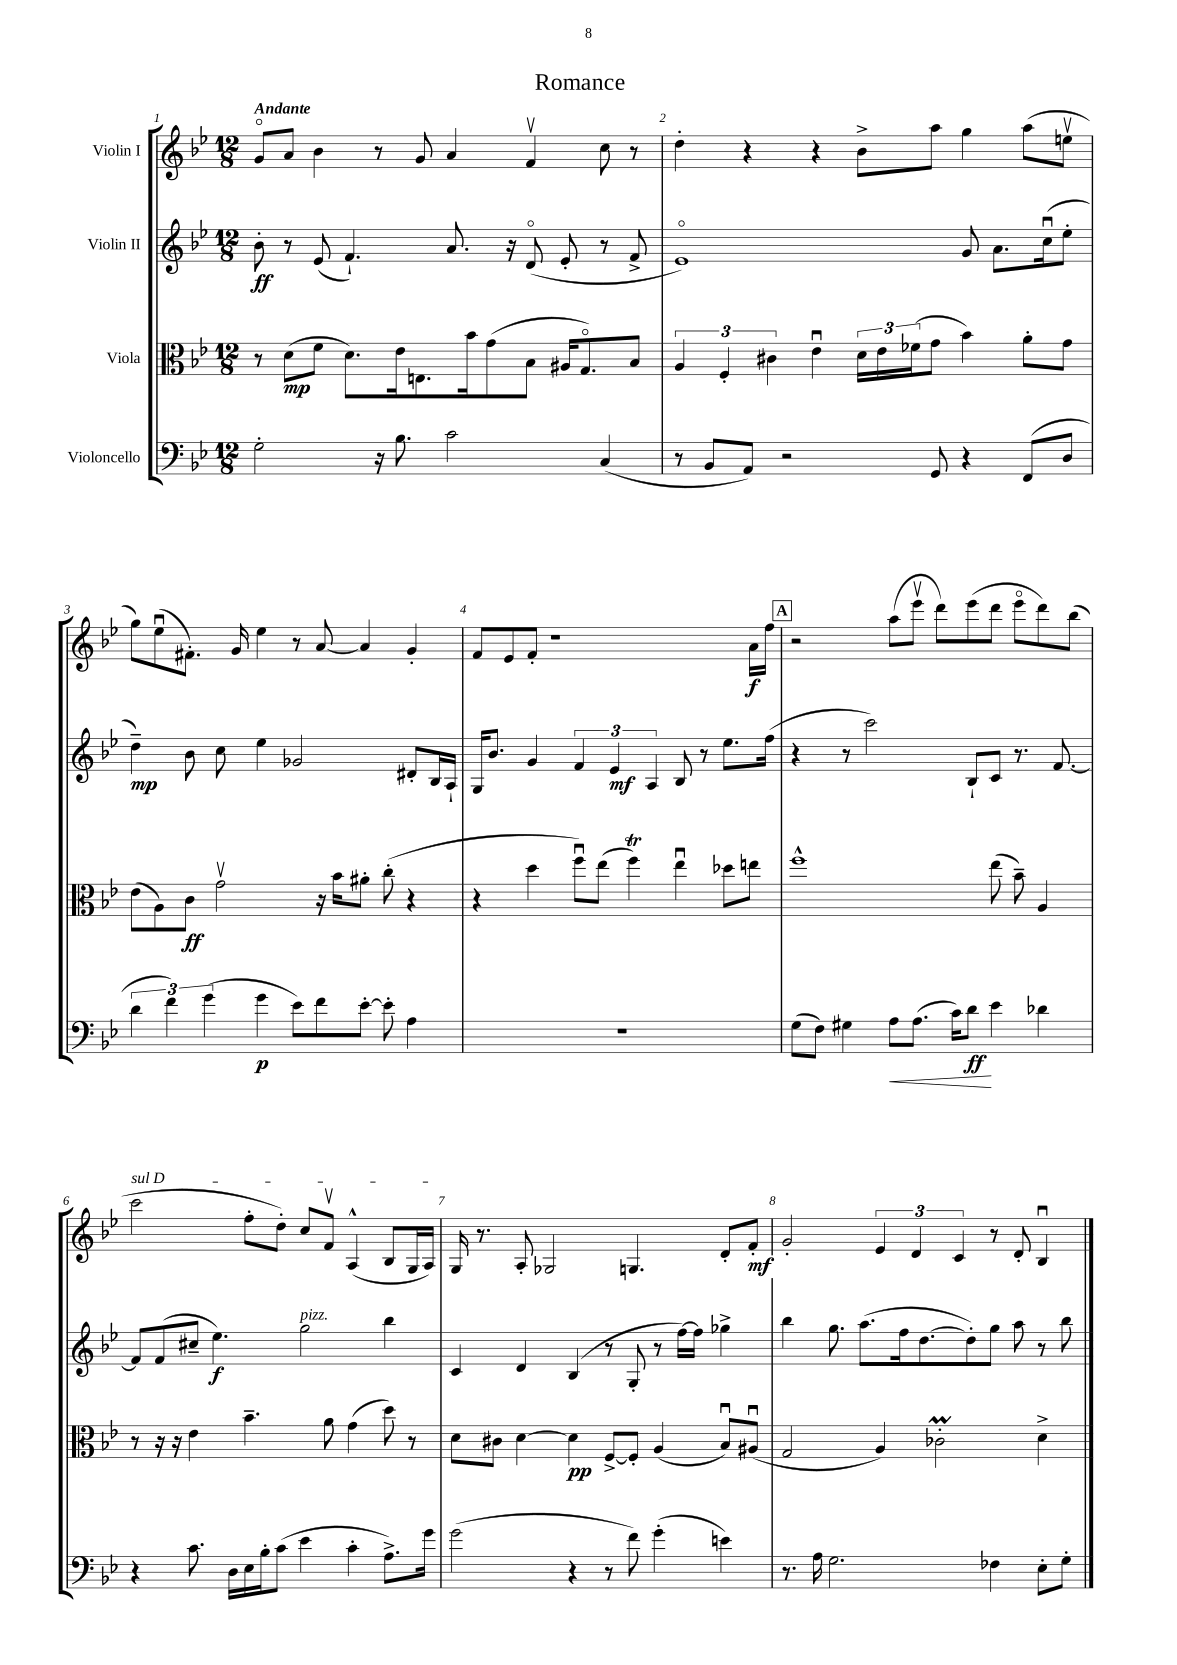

**kern	**kern	**kern	**kern
*staff4	*staff3	*staff2	*staff1
*clefF4	*clefC3	*clefG2	*clefG2
*k[b-e-]	*k[b-e-]	*k[b-e-]	*k[b-e-]
*M12/8	*M12/8	*M12/8	*M12/8
2G'\	8r	8b-'\	8go/L
.	(8d\L	8r	8a/J
.	8f\J	(8e-/	4b-\
.	8.d\L)	4.f`/)	.
16r	.	.	8r
8.B-\	16e-\k	.	.
.	8.E\	.	8g/
2c\	.	8.a/	4a/
.	16b-\k	.	.
.	(8g\	.	.
.	.	16r	.
.	8B-\J	(8do/	4fv/
.	16A#/LK	8e-'/	.
.	8.Go/)	.	.
(4C/	.	8r	8cc\
.	8B-/J	8f^/	8r
=	=	=	=
8r	6A/	1e-o)	4dd'\
8BB-/L	.	.	.
.	6F'/	.	.
8AA/J)	.	.	4r
.	6c#\	.	.
2r	.	.	.
.	4e-u\	.	4r
.	24d\LL	.	8b-^\L
.	24e-\	.	.
.	(24f-\J	.	.
8GG/	8g\J	.	8aa\J
4r	4b-\)	8g/	4gg\
.	.	8.a\L	.
(8FF/L	8a'\L	.	(8aa\L
.	.	(16ccu\k	.
8D/J	8g\J	8ee-'\J	8eev\J
=	=	=	=
6d\	(8e-\L	4dd~\)	8gg\L)
.	8A\)	.	(8ee-u\
6f\)	.	.	.
.	8c\J	8b-\	8.f#'\J)
(6g\	.	.	.
.	2gv\	8cc\	.
.	.	.	16g/
4g\	.	4ee-\	4ee-\
8e-\L)	.	2g-/	8r
8f\	16r	.	[8a/
.	16b-\LK	.	.
[8e-'\J	8a#'\J	.	4a/]
8e-'\]	(8cc'\	.	.
4A\	4r	8d#'/L	4g'/
.	.	16B-/L	.
.	.	16A`/JJ	.
=	=	=	=
1.r	4r	16G/LK	8f/L
.	.	8.b-/J	.
.	.	.	8e-/
.	4dd\	4g/	8f'/J
.	.	.	1r
.	8ffu\L)	6f/	.
.	(8ee-\J	.	.
.	.	6e-/	.
.	4ff\)	.	.
.	.	6A/	.
.	4ee-u\	8B-/	.
.	.	8r	.
.	8dd-\L	8.ee-\L	.
.	8ee\J	.	16a\LL
.	.	(16ff\Jk	16ff\JJ
=	=	=	=
(8G\L	1ff^^	4r	2r
8F\J)	.	.	.
4G#\	.	8r	.
.	.	2ccc\)	.
8A\L	.	.	(8aa\L
(8.A\J	.	.	8eee-v\J
.	.	.	8ddd\L)
16c\LK)	.	.	.
8d\J	.	8B-`/L	(8eee-\
4e-\	(8ee-\	8c/J	8ddd\J
.	8b-~\)	8.r	8eee-o\L
4d-\	4A/	.	8ddd\)
.	.	[8.f/	.
.	.	.	(8bb-\J
=	=	=	=
4r	8r	8f/]L	2ccc\
.	16r	(8f/	.
.	16r	.	.
8.c\	4e-\	8cc#~/J	.
.	.	4.ee-\)	.
16D\LL	.	.	.
16E-\	4.b-~\	.	8ff'\L
16B-'\J	.	.	.
(8c\J	.	.	8dd'\J)
4e-\	.	2gg\	8cc/L
.	8a\	.	8fv/J
4c'\	(4g\	.	(4A^^/
8.A^\L)	8dd\)	4bb-\	8B-/L
.	8r	.	16G/L
16g\Jk	.	.	16A/JJ)
=	=	=	=
(2g\	8d\L	4c/	16G/
.	.	.	8.r
.	8c#\J	.	.
.	[4d\	4d/	8A'/
.	.	.	2G-/
4r	4d\]	(4B-/	.
8r	[8F^/L	8r	.
8f\)	8F'/]J	8G'/	4.G/
(4g'\	(4A/	8r	.
.	.	[16ff\LL)	.
.	.	16ff\]JJ	.
4e\)	8B-u/L)	4gg-^\	8d'/L
.	(8A#u/J	.	8f'/J
=	=	=	=
8.r	2G/	4bb-\	2g'/
16A\	.	.	.
2.G\	.	8.gg\	.
.	.	(8.aa\L	.
.	4A/)	.	6e-/
.	.	16ff\k	.
.	.	.	6d/
.	.	[8.dd\	.
.	2c-'\	.	.
.	.	.	6c/
.	.	8dd'\])	.
4F-\	.	8gg\J	8r
.	.	8aa\	8d'/
8E-'\L	4d^\	8r	4B-u/
8G'\J	.	8bb-\	.
==	==	==	==
*-	*-	*-	*-
